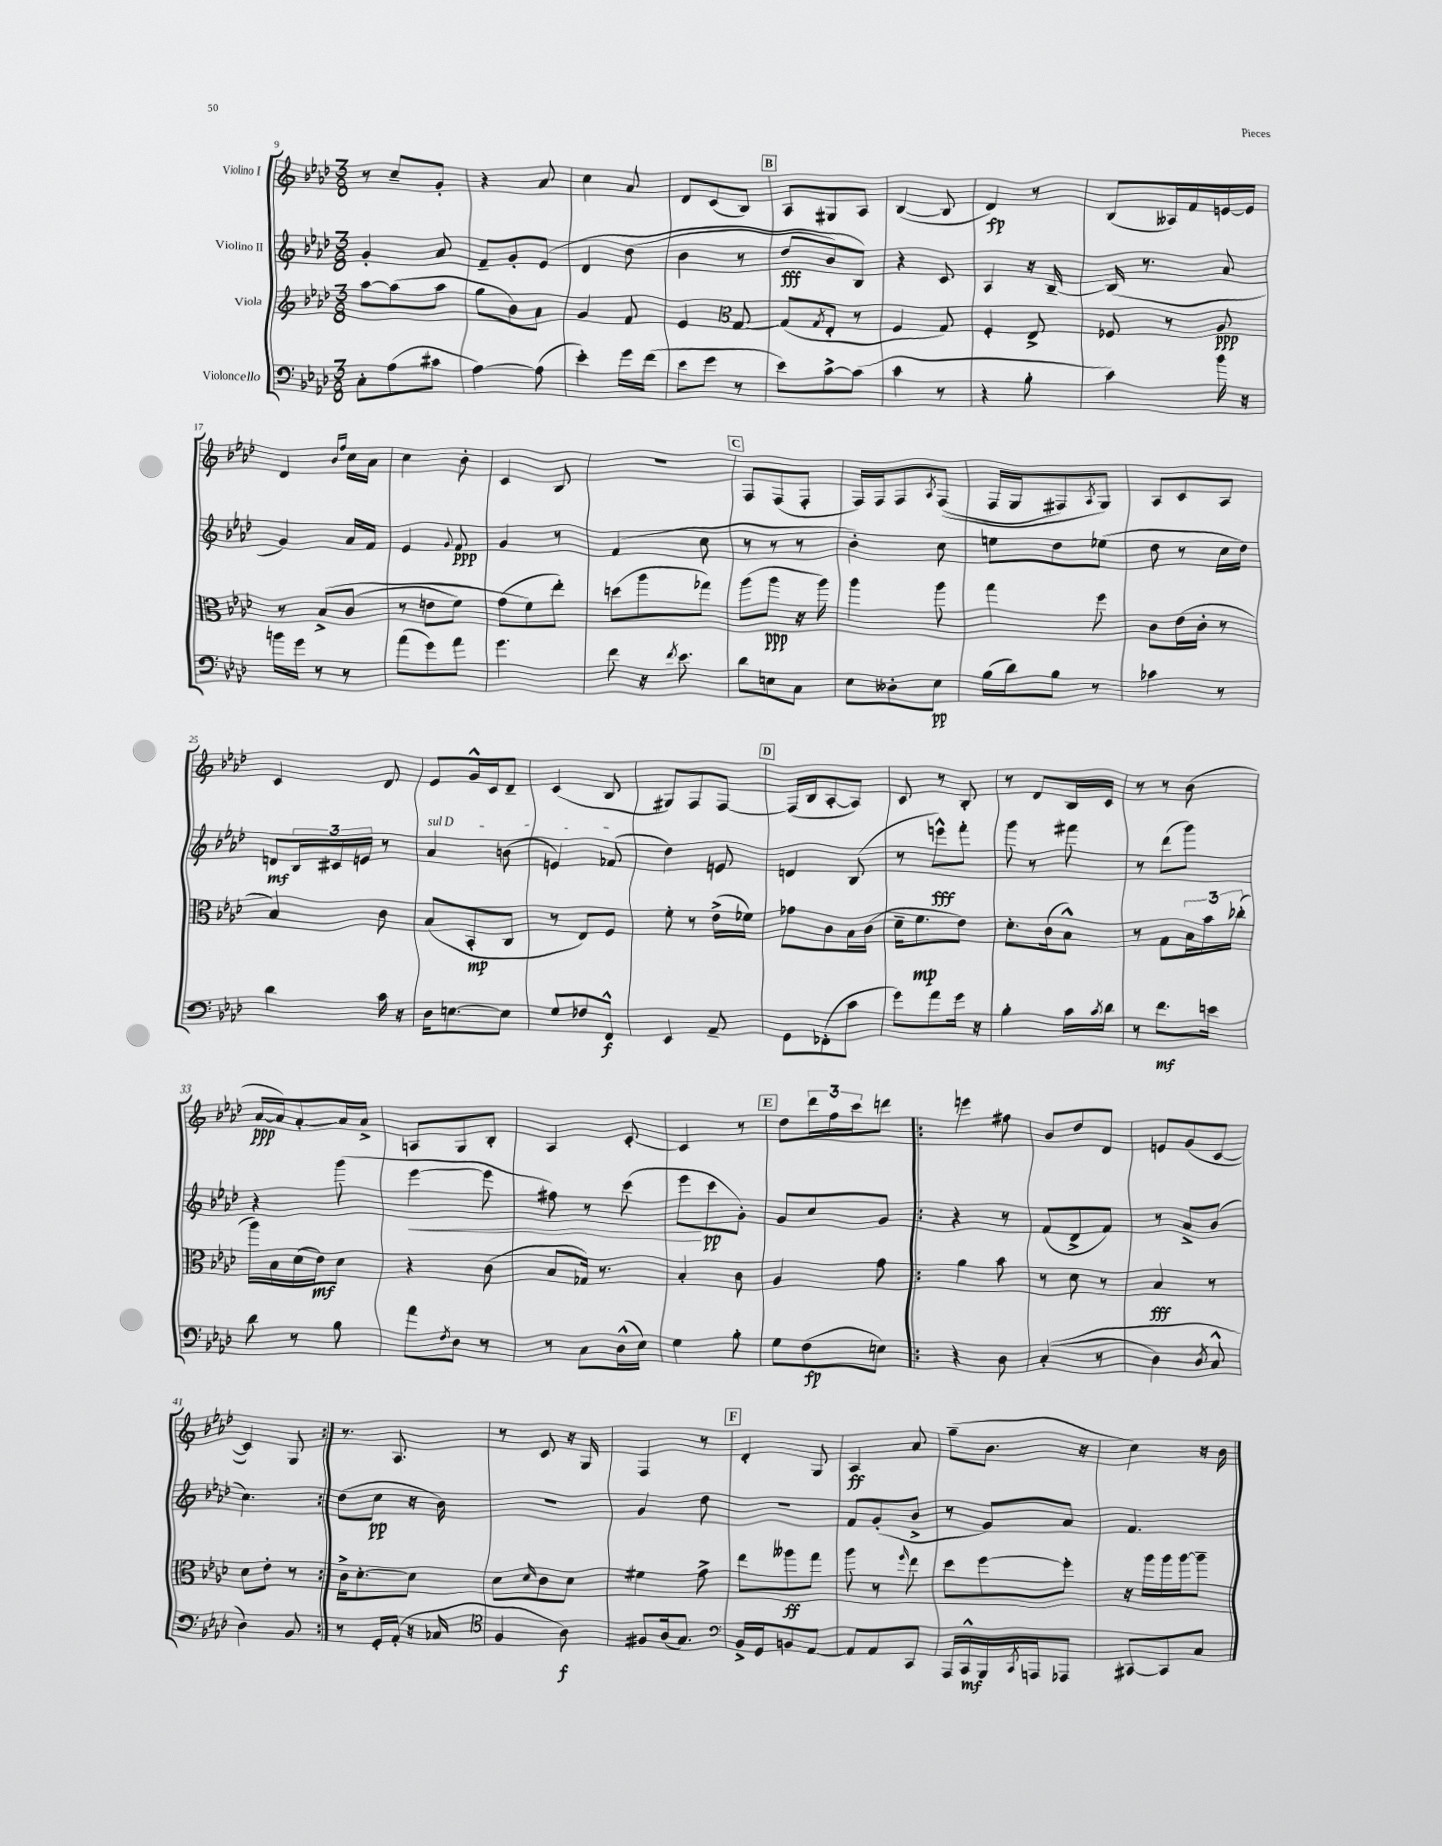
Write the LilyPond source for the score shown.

<<
\new StaffGroup <<
\new Staff = "s0" \with { instrumentName = "Violino I" } {
    \clef treble \key aes \major \numericTimeSignature \time 3/8
    r8 c''8-- g'8-. |
    r4 aes'8 |
    c''4 aes'8 |
    des'8 c'8( bes8) |
    \mark \markup { \box "B" } aes8 gis8 aes8 |
    bes4~( bes8 |
    des'4\fp) r8 |
    bes8( aeses16) f'16 e'16~ e'16 |
    des'4 \grace { bes'16 f''16 } c''16 aes'16 |
    c''4 bes'8-. |
    c'4 bes8 |
    R4. |
    \mark \markup { \box "C" } f8 f8( f8-. |
    f16) f16 f8 \acciaccatura { aes8 } f8(\( |
    f16 g16 fis8) \acciaccatura { aes8 } g8\) |
    aes8 c'8 aes8 |
    c'4 des'8 |
    ees'8 g'16-^ c'16 des'8-- |
    c'4( bes8 |
    gis8) f8 f8~ |
    \mark \markup { \box "D" } f16( bes16 aes8~-. aes8) |
    c'8 r8 bes8-. |
    r8 des'8 bes16 c'16 |
    r8 r8 bes'8( |
    aes'16~\ppp aes'16) aes'8~-. aes'16 aes'16-> |
    a8 g8 bes8-. |
    aes4 c'8~-. |
    c'4 r8 |
    \mark \markup { \box "E" } des''8 \tuplet 3/2 { des'''16 f''16 c'''16 } d'''8 |
    \repeat volta 2 { e'''4 fis''8 |
    bes'8 des''8 des'8 |
    e'8 g'8( c'8~ |
    c'4) g8 | }
    r8. aes8. |
    r8 c'8 r16 g16 |
    f4 r8 |
    \mark \markup { \box "F" } des'4-. g8 |
    aes4\ff aes'8 |
    g''8--( bes'8. r16 |
    c''4) r16 bes'16 \bar "|." |
}
\new Staff = "s1" \with { instrumentName = "Violino II" } {
    \clef treble \key aes \major \numericTimeSignature \time 3/8
    g'4-. aes'8 |
    f'8-- g'8-. ees'8\( |
    des'4 des''8( |
    bes'4 r8 |
    \mark \markup { \box "B" } des''8\fff bes'8) bes8\) |
    r4 c'8 |
    aes4 r16 bes16~-- |
    bes16( r8. aes'8 |
    g'4) aes'16 f'16 |
    ees'4 \appoggiatura { g'8 } f'8\ppp |
    g'4 r8 |
    f'4( c''8 |
    \mark \markup { \box "C" } r8 r8 r8 |
    bes'4-.) c''8 |
    e''8 des''8 ees''8( |
    des''8 r8 c''16 des''16) |
    d'8\mf \tuplet 3/2 { bes16 cis'16 e'16 } r8 |
    \once \override TextSpanner.bound-details.left.text = \markup { \italic "sul D" } aes'4\startTextSpan b'8( |
    e'4) fes'8\stopTextSpan( |
    des''4) e'8 |
    \mark \markup { \box "D" } d'4 bes8( |
    r8 e'''8-^\fff) f'''8-. |
    g'''8 r8 fis'''8 |
    r8 des'''8( g'''8) |
    r4 g'''8( |
    ees'''4~\< ees'''8 |
    fis''8) r8 c'''8( |
    ees'''8\! c'''8\pp g'8-.) |
    \mark \markup { \box "E" } g'8 c''8 g'8 |
    \repeat volta 2 { r4 r8 |
    f'8( des'8-> f'8) |
    r8 aes'8-> bes'8( |
    c''4.) | }
    des''8( c''8\pp r16 bes'16) |
    R4. |
    g'4 des''8 |
    \mark \markup { \box "F" } R4. |
    f'8 g'8-.( bes'8-> |
    r8 g'8) aes'8 |
    f'4. \bar "|." |
}
\new Staff = "s2" \with { instrumentName = "Viola" } {
    \clef treble \key aes \major \numericTimeSignature \time 3/8
    aes''8~ aes''8( aes''8 |
    g''8 bes'8) aes'8 |
    g'4 f'8 |
    ees'4 \clef alto g8~ |
    \mark \markup { \box "B" } g8( \acciaccatura { g8 } ees8-. r8 |
    f4 g8) |
    f4-. ees8-> |
    fes8 r8 aes8\ppp |
    r8 bes8->\( c'8( |
    r8 e'8 f'8) |
    g'8( f'8\) ees''8-.) |
    d''8( aes''8 ges''8) |
    \mark \markup { \box "C" } aes''8( aes''8\ppp r16 aes''16) |
    aes''4 aes''8 |
    g''4 f''8 |
    c'8 ees'16( c'16-. r8 |
    bes4) c'8 |
    bes8( bes,8-.\mp c8 |
    r8 ees8) f8 |
    f'8-. r8 ees'16->( fes'16) |
    \mark \markup { \box "D" } ges'8 c'8 bes16 c'16( |
    des'16-- f'8.\mp ees'8) |
    des'8.-. c'16( bes8-^) |
    r8 g8 \tuplet 3/2 { bes16 bes'16 ces''16-.( } |
    aes''16) bes16 des'16( ees'16\mf) des'8 |
    r4 c'8( |
    bes8 ges16) r8. |
    bes4-. c'8 |
    \mark \markup { \box "E" } aes4 g'8 |
    \repeat volta 2 { aes'4 bes'8 |
    r8 des'8 r8 |
    bes4\fff r8 |
    des'8 ees'8-. r8 | }
    c'16-> des'8.~-. des'8 |
    des'8 \grace { des'16 } c'8 des'8 |
    fis'4 g'8-> |
    \mark \markup { \box "F" } ees''8 aeses''8\ff g''8 |
    aes''8 r8 \grace { f''16 } ees''8 |
    des''8 f''8~ f''8-. |
    r16 aes''16 aes''16 aes''16~ aes''8-- \bar "|." |
}
\new Staff = "s3" \with { instrumentName = "Violoncello" } {
    \clef bass \key aes \major \numericTimeSignature \time 3/8
    c8-. aes8( cis'8 |
    aes4~) aes8( |
    ees'4-.) g'16 f'16( |
    ees'8 g'8 r8 |
    \mark \markup { \box "B" } ees'8) c'8~-> c'8( |
    c'4 r8 |
    r4 bes8-. |
    c'4) bes'16 r16 |
    b'16 g'16 r8 r8 |
    aes'8( g'8) aes'8 |
    g'4. |
    f'8 r16 \acciaccatura { f'8 } ees'8. |
    \mark \markup { \box "C" } des'8 e8 c8 |
    ees8 deses8-. ees8\pp |
    bes16( des'16) bes8 r8 |
    ces'4 r8 |
    des'4 c'16 r16 |
    des16 e8.~ e8 |
    g8 fes8 f,8-^\f |
    ees,4 aes,8-- |
    \mark \markup { \box "D" } g,8 fes,8-.( c'8 |
    g'8) aes'8 g'16 r16 |
    bes4-. c'16 \acciaccatura { c'8 } des'16 |
    r8 f'8.\mf e'16 |
    des'8 r8 bes8 |
    aes'8 \acciaccatura { f8 } des8 r8 |
    r8 c8 des16-^( ees16) |
    g4 bes8-. |
    \mark \markup { \box "E" } g8 f8\fp( e8) |
    \repeat volta 2 { r4 des8 |
    c4-.(\( r8 |
    des4) \acciaccatura { des8 } c8-^ |
    des4\) bes,8 | }
    r8 g,16-. aes,16-.( r16 ces16 |
    \clef tenor f4 aes8\f) |
    fis8 aes16( g8.) |
    \mark \markup { \box "F" } \clef bass bes,16-> g,16 b,8 aes,8~ |
    aes,8 aes,8 c,8 |
    aes,,16 c,16-^\mf bes,,16 \acciaccatura { c,8 } a,,16 aes,,8 |
    cis,8~ cis,8 c8 \bar "|." |
}
>>
>>
\layout { \context { \Score currentBarNumber = #9 } }
